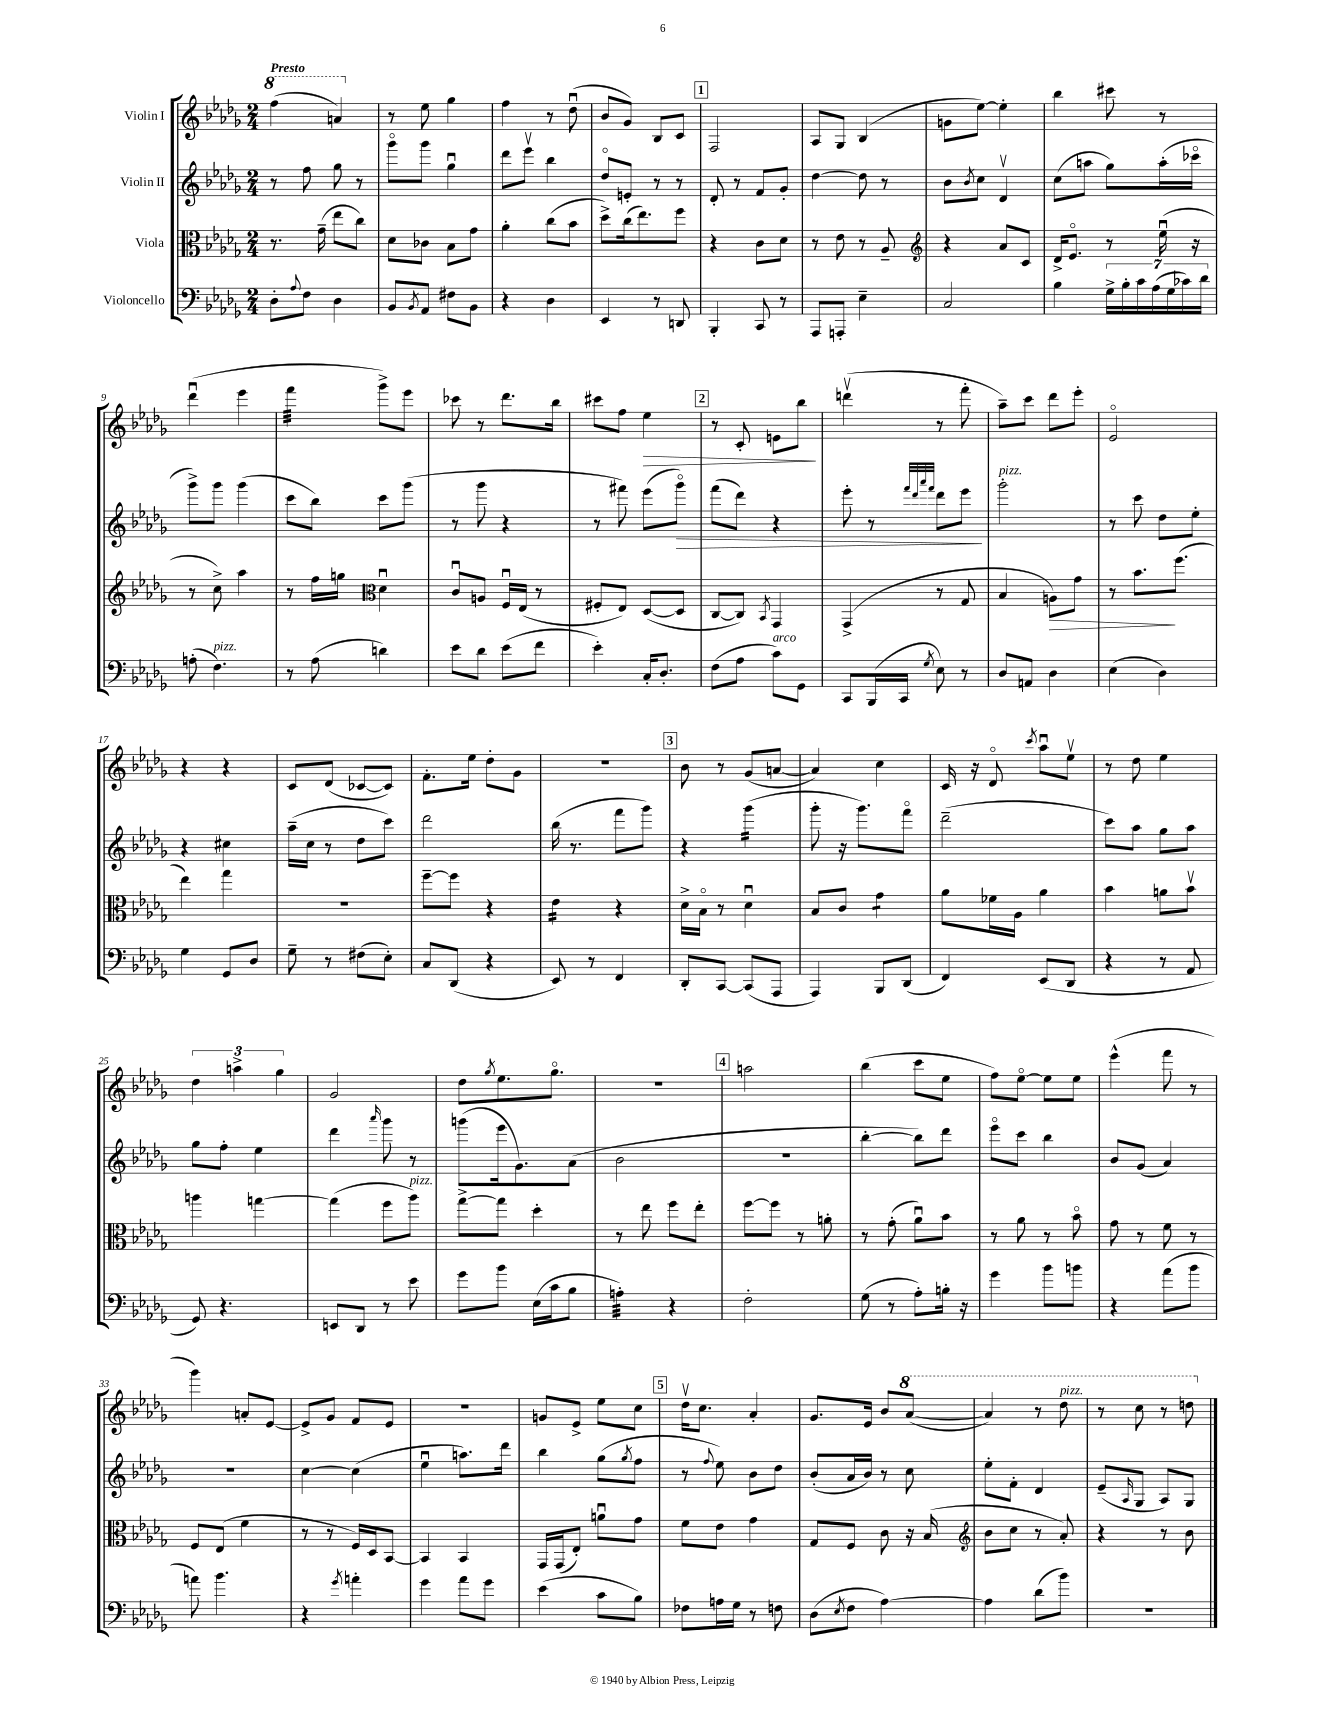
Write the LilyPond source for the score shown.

<<
\new StaffGroup <<
\new Staff = "s0" \with { instrumentName = "Violin I" } {
    \clef treble \key des \major \numericTimeSignature \time 2/4 \tempo "Presto"
    \ottava #1 f'''4( a''4) \ottava #0 |
    r8 ees''8 ges''4 |
    f''4 r8 des''8\downbow( |
    bes'8 ges'8) bes8 c'8 |
    \mark \markup { \box "1" } f2 |
    aes8 ges8 bes4( |
    g'8 ees''8~) ees''4-. |
    bes''4 cis'''8 r8 |
    des'''4\downbow( ees'''4 |
    f'''4:32 ges'''8->) ees'''8 |
    ces'''8 r8 des'''8. bes''16 |
    cis'''8 f''8 ees''4\> |
    \mark \markup { \box "2" } r8 c'8-. e'8 bes''8\! |
    d'''4\upbow( r8 f'''8-. |
    aes''8--) c'''8 des'''8 ees'''8-. |
    ees'2\flageolet |
    r4 r4 |
    c'8 des'8( ces'8~ ces'8) |
    f'8.-. ees''16 des''8-. ges'8 |
    R2 |
    \mark \markup { \box "3" } bes'8 r8 ges'8( a'8~ |
    a'4) c''4 |
    c'16 r16 des'8\flageolet \acciaccatura { c'''8 } aes''8\downbow ees''8\upbow |
    r8 des''8 ees''4 |
    \tuplet 3/2 { des''4 a''4-> ges''4 } |
    ges'2 |
    des''8 \acciaccatura { ges''8 } ees''8. ges''8.\flageolet |
    r2 |
    \mark \markup { \box "4" } a''2 |
    bes''4( c'''8 ees''8 |
    f''8) ees''8~\flageolet ees''8 ees''8 |
    ees'''4-^( f'''8 r8 |
    ges'''4) a'8-. ees'8~ |
    ees'8-> ges'8 f'8 ees'8 |
    r2 |
    g'8 ees'8-> ees''8 c''8 |
    \mark \markup { \box "5" } des''16\upbow c''8. aes'4-. |
    ges'8. ees'16 bes'8 \ottava #1 aes''8~( |
    aes''4) r8 des'''8^\markup { \italic "pizz." } |
    r8 c'''8 r8 d'''8 \ottava #0 \bar "|." |
}
\new Staff = "s1" \with { instrumentName = "Violin II" } {
    \clef treble \key des \major \numericTimeSignature \time 2/4
    r8 f''8 ges''8 r8 |
    ges'''8\flageolet ges'''8 ges''4\downbow |
    des'''8 ees'''8\upbow bes''4 |
    des''8\flageolet e'8-. r8 r8 |
    \mark \markup { \box "1" } des'8-. r8 f'8 ges'8-. |
    des''4~ des''8 r8 |
    bes'8 \acciaccatura { bes'8 } c''8 des'4\upbow |
    c''8( a''8 ges''8) a''16-.( ces'''16\flageolet |
    ges'''8->) ges'''8 ges'''4( |
    c'''8 bes''8) c'''8 ges'''8( |
    r8 ges'''8 r4 |
    r8 fis'''8) ees'''8( ges'''8\flageolet\>) |
    \mark \markup { \box "2" } f'''8( des'''8) r4 |
    ees'''8-. r8 \grace { f'''32 des'''32 aes'''32 f'''32 } des'''8 ees'''8\! |
    ges'''2-.^\markup { \italic "pizz." } |
    r8 c'''8 des''8 ees''8-. |
    r4 cis''4 |
    aes''16--( c''16 r8 des''8 c'''8) |
    des'''2 |
    bes''16( r8. f'''8 ges'''8) |
    \mark \markup { \box "3" } r4 ges'''4:16( |
    ges'''8-. r16 ges'''8.) f'''8\flageolet |
    des'''2--( |
    c'''8) aes''8 ges''8 aes''8 |
    ges''8 f''8-. ees''4 |
    des'''4 \grace { aes'''16 } ges'''8 r8 |
    g'''8( ees'''16 ges'8.) aes'8( |
    bes'2 |
    \mark \markup { \box "4" } R2 |
    bes''4~-. bes''8) des'''8 |
    ees'''8\flageolet c'''8 bes''4 |
    bes'8 ges'8( aes'4) |
    R2 |
    c''4~ c''4( |
    ees''4\downbow a''8.) des'''16 |
    bes''4 ges''8( \acciaccatura { ges''8 } f''8 |
    \mark \markup { \box "5" } r8 \appoggiatura { f''8 } ees''8) bes'8 des''8 |
    bes'8-.( aes'16 bes'16) r8 c''8 |
    ees''8-. f'8-. des'4 |
    ees'8--( \grace { aes16 } ges8 aes8) ges8 \bar "|." |
}
\new Staff = "s2" \with { instrumentName = "Viola" } {
    \clef alto \key des \major \numericTimeSignature \time 2/4
    r8. ges'16--( ees''8 c''8) |
    des'8 ces'8 bes8 ges'8 |
    aes'4-. c''8( bes'8 |
    des''8->) c''16( ees''8.) f''8 |
    \mark \markup { \box "1" } r4 c'8 des'8 |
    r8 ees'8 r8 aes8-- |
    \clef treble r4 aes'8 c'8 |
    des'16-> ees'8.\flageolet r8 ees''16\downbow( r16 |
    r8 c''8->) aes''4 |
    r8 f''16 g''16 \clef alto des'4\downbow |
    c'8\downbow a8 f16\downbow ees16( r8 |
    fis8-. ees8) des8~( des8 |
    \mark \markup { \box "2" } c8~ c8) \acciaccatura { bes,8 } ges,4 |
    ges,4->( r8 ges8 |
    bes4 a8\>) ges'8 |
    r8 bes'8.\! f''8.( |
    ees''4) ges''4 |
    r2 |
    f''8~-- f''8 r4 |
    ees'4:16 r4 |
    \mark \markup { \box "3" } des'16-> bes16\flageolet r8 des'4\downbow |
    bes8 c'8 ges'4:8 |
    aes'8 fes'16 aes16 aes'4 |
    bes'4 a'8 bes'8\upbow |
    a''4 g''4~ |
    g''4( f''8 aes''8^\markup { \italic "pizz." }) |
    ges''8~-> ges''8 des''4-. |
    r8 ees''8 f''8 ees''8-. |
    \mark \markup { \box "4" } f''8~ f''8 r8 a'8-. |
    r8 ges'8-.( aes'8\downbow) bes'8 |
    r8 aes'8 r8 bes'8\flageolet |
    ges'8 r8 f'8 r8 |
    f8 ees8( f'4 |
    r8 r8 f16) des16 bes,8~ |
    bes,4 bes,4 |
    ges,16 ges,16( ees8-.) a'8\downbow ges'8 |
    \mark \markup { \box "5" } f'8 ees'8 ges'4 |
    ges8 f8 c'8 r16 bes16( |
    \clef treble bes'8 c''8 r8 aes'8-.) |
    r4 r8 bes'8 \bar "|." |
}
\new Staff = "s3" \with { instrumentName = "Violoncello" } {
    \clef bass \key des \major \numericTimeSignature \time 2/4
    des8-. \appoggiatura { aes8 } f8 des4 |
    bes,8 \acciaccatura { bes,8 } aes,8 fis8 bes,8 |
    r4 des4 |
    ees,4 r8 d,8 |
    \mark \markup { \box "1" } bes,,4-. c,8 r8 |
    aes,,8 a,,8-. ees4-- |
    c2 |
    bes4 \tuplet 7/4 { ges16-> bes16-. c'16 aes16( ges16 ces'16) des'16 } |
    a8-.( f4.^\markup { \italic "pizz." }) |
    r8 aes8( d'4) |
    ees'8 des'8 ees'8( f'8 |
    ees'4-.) c16-. des8.-. |
    \mark \markup { \box "2" } f8( aes8 c'8^\markup { \italic "arco" }) ges,8 |
    c,8 bes,,16( c,16 \acciaccatura { ges8 } ees8) r8 |
    des8 a,8 des4 |
    ees4( des4) |
    ges4 ges,8 des8 |
    ges8-- r8 fis8( ees8-.) |
    c8 des,8( r4 |
    ees,8) r8 f,4 |
    \mark \markup { \box "3" } des,8-. c,8~ c,8( aes,,8 |
    aes,,4) bes,,8 des,8( |
    f,4) ees,8( des,8 |
    r4 r8 aes,8 |
    ges,8) r4. |
    e,8 des,8 r8 ees'8 |
    ges'8 bes'8 ees16( c'16 bes8 |
    a4:32-.) r4 |
    \mark \markup { \box "4" } f2-. |
    ges8( r8 aes8-.) b16-. r16 |
    ges'4 bes'8 b'8 |
    r4 aes'8( bes'8 |
    a'8) bes'4. |
    r4 \acciaccatura { ges'8 } a'4-. |
    ges'4 aes'8 ges'8 |
    ees'4( c'8 bes8) |
    \mark \markup { \box "5" } fes8 a16 ges16 r8 f8 |
    des8( \acciaccatura { ees8 } f8 aes4~) |
    aes4 des'8( bes'8) |
    R2 \bar "|." |
}
>>
>>
